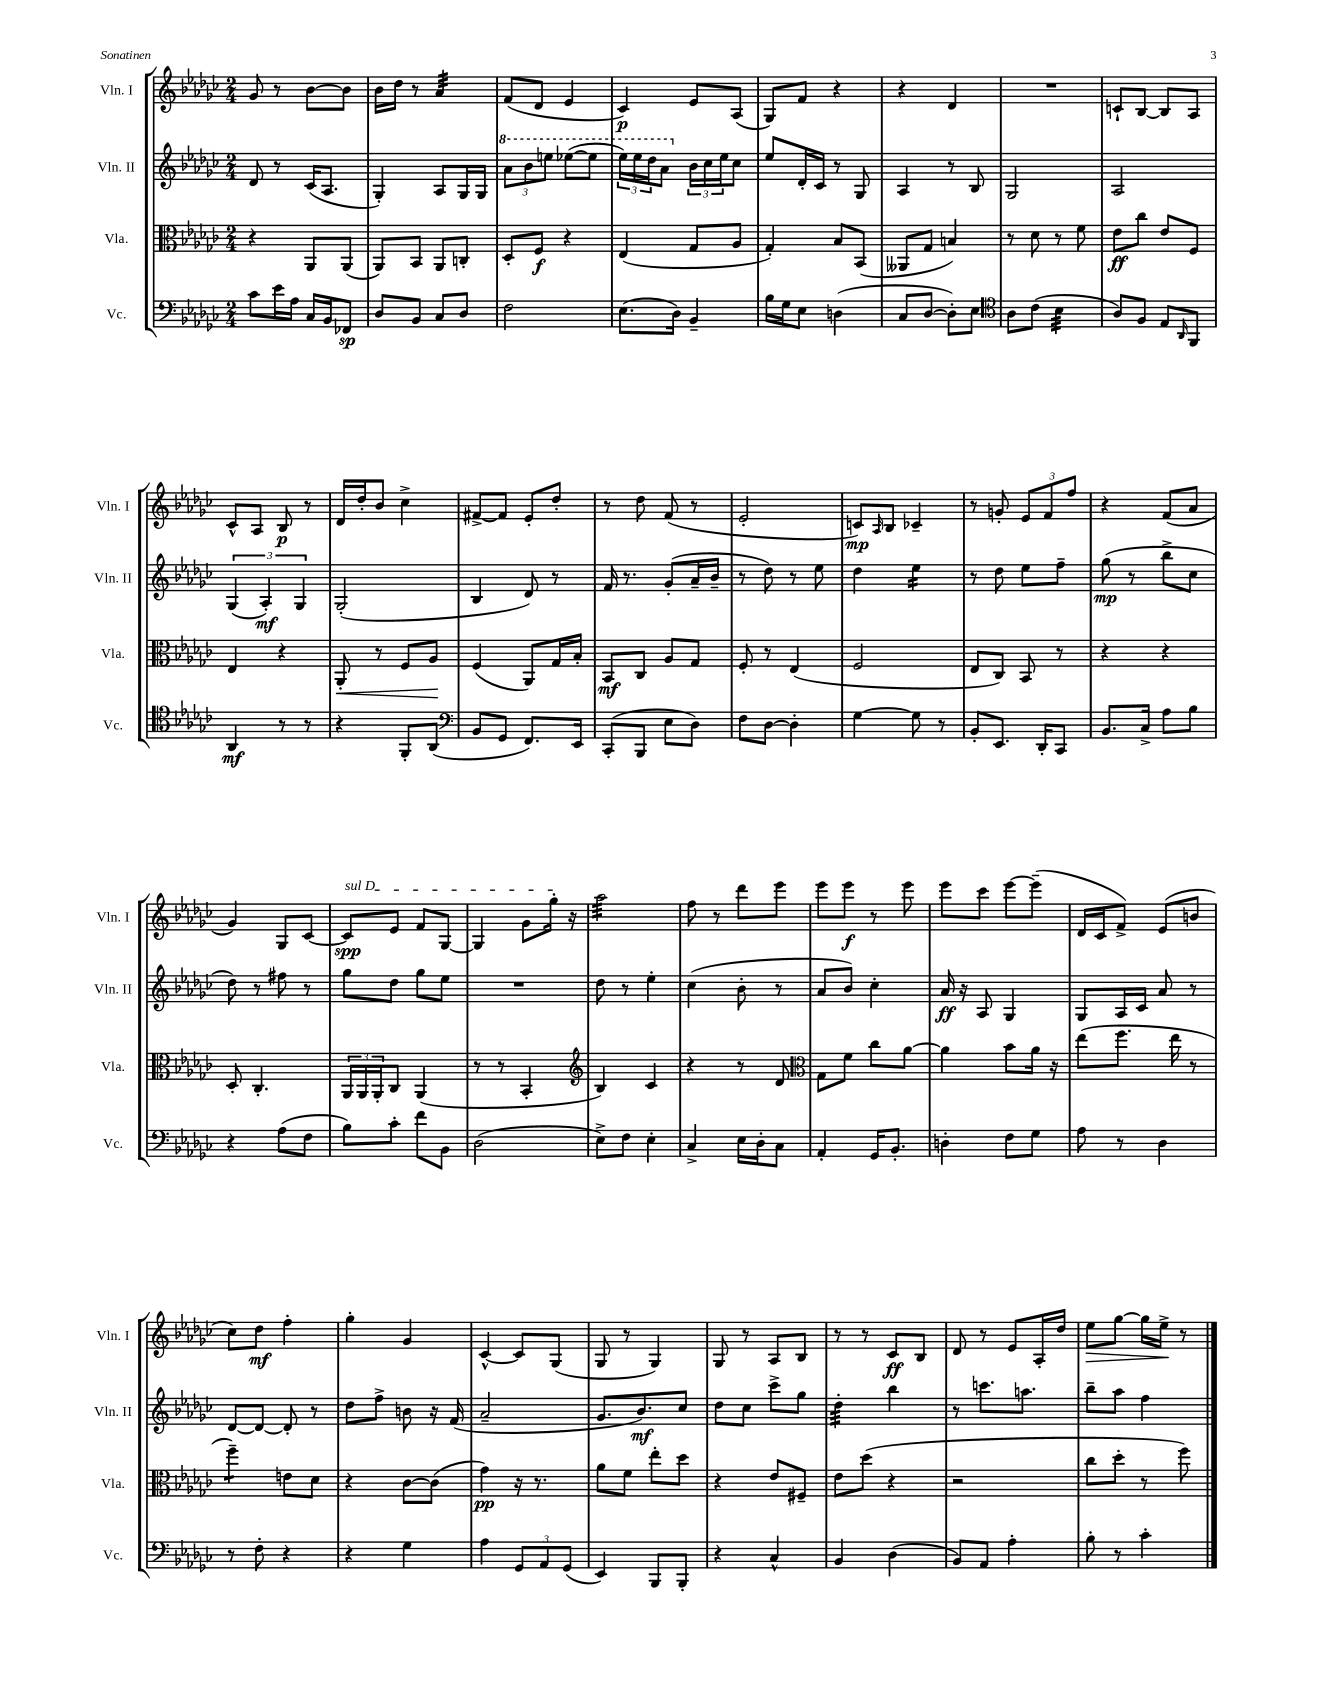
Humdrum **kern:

**kern	**kern	**kern	**kern
*staff4	*staff3	*staff2	*staff1
*clefF4	*clefC3	*clefG2	*clefG2
*k[b-e-a-d-g-c-]	*k[b-e-a-d-g-c-]	*k[b-e-a-d-g-c-]	*k[b-e-a-d-g-c-]
*M2/4	*M2/4	*M2/4	*M2/4
8c-	4r	8d-	8g-
16e-	.	8r	8r
16A-	.	.	.
16C-	8AA-	(16c-	[8b-
16BB-	.	8.A-	.
8FF-	(8AA-	.	8b-]
=	=	=	=
8D-	8AA-)	4G-')	16b-
.	.	.	16dd-
8BB-	8BB-	.	8r
8C-	8AA-	8A-	4a-
8D-	8C'	16G-	.
.	.	16G-	.
=	=	=	=
2F	8D-'	12aa-	(8f
.	.	12bb-	.
.	8F	.	8d-
.	.	12eee	.
.	4r	([8eee-	4e-
.	.	8eee-]	.
=	=	=	=
(8.E-	(4E-	24eee-)	4c-)
.	.	24eee-	.
.	.	24ddd-	.
.	.	8aa-	.
16D-)	.	.	.
4BB-~	8G-	24b-	8e-
.	.	24cc-	.
.	.	24ee-	.
.	8A-	8cc-	(8A-
=	=	=	=
16B-	4G-')	8ee-	8G-)
16G-	.	.	.
8E-	.	16d-'	8f
.	.	16c-	.
(4D	8B-	8r	4r
.	(8BB-	8G-	.
=	=	=	=
8C-	8AA--	4A-	4r
[8D-	8G-	.	.
8D-'])	4B)	8r	4d-
8E-	.	8B-	.
=	=	=	=
*clefC4	*	*	*
8A-	8r	2G-	2r
(8c-	8d-	.	.
4B-	8r	.	.
.	8f	.	.
=	=	=	=
8A-)	8e-	2A-	8c`
8F	8cc-	.	[8B-
8E-	8e-	.	8B-]
16qqAA-	.	.	.
8FF	8F	.	8A-
=	=	=	=
4AA-	4E-	(6G-	8c-^^
.	.	.	8A-
.	.	6A-')	.
8r	4r	.	8B-
.	.	6G-	.
8r	.	.	8r
=	=	=	=
4r	8AA-'	(2G-'	16d-
.	.	.	16dd-'
.	8r	.	8b-
8FF'	8F	.	4cc-^
(8AA-	8A-	.	.
=	=	=	=
*clefF4	*	*	*
8BB-	(4F	4B-	[8f#^
8GG-	.	.	8f#]
8.FF)	8AA-)	8d-)	8e-'
.	16G-	8r	8dd-'
16EE-	16B-'	.	.
=	=	=	=
(8CC-'	8BB-	16f	8r
.	.	8.r	.
8BBB-	8C-	.	8dd-
8E-	8A-	(8g-'	(8f
8D-)	8G-	16a-~	8r
.	.	16b-~	.
=	=	=	=
8F	8F'	8r	2e-'
[8D-	8r	8dd-)	.
4D-']	(4E-	8r	.
.	.	8ee-	.
=	=	=	=
[4G-	2F	4dd-	8c)
.	.	.	16qqA-
.	.	.	8B-
8G-]	.	4ee-	4c-~
8r	.	.	.
=	=	=	=
8BB-'	8E-	8r	8r
8.EE-	8C-)	8dd-	8g'
.	8BB-	8ee-	12e-
16DD-'	.	.	.
.	.	.	12f
8CC-	8r	8ff~	.
.	.	.	12ff
=	=	=	=
8.BB-	4r	(8gg-	4r
.	.	8r	.
16C-^	.	.	.
8A-	4r	8bb-^	(8f
8B-	.	8cc-	8a-
=	=	=	=
4r	8D-'	8dd-)	4g-)
.	4.C-'	8r	.
(8A-	.	8ff#	8G-
8F	.	8r	[8c-
=	=	=	=
8B-)	24AA-	8gg-	8c-]
.	24AA-	.	.
.	24AA-'	.	.
8c-'	8C-	8dd-	8e-
8f	(4AA-	8gg-	8f
8BB-	.	8ee-	[8G-
=	=	=	=
(2D-	8r	2r	4G-]
.	8r	.	.
.	4BB-'	.	8g-
.	.	.	16gg-'
.	.	.	16r
=	=	=	=
*	*clefG2	*	*
8E-^)	4B-)	8dd-	2aa-
8F	.	8r	.
4E-'	4c-	4ee-'	.
=	=	=	=
4C-^	4r	(4cc-	8ff
.	.	.	8r
16E-	8r	8b-'	8ddd-
16D-'	.	.	.
8C-	8d-	8r	8eee-
=	=	=	=
*	*clefC3	*	*
4AA-'	8G-	8a-	8eee-
.	8f	8b-)	8eee-
16GG-	8cc-	4cc-'	8r
8.BB-'	.	.	.
.	[8a-	.	8eee-
=	=	=	=
4D'	4a-]	16a-	8eee-
.	.	16r	.
.	.	8A-	8ccc-
8F	8b-	4G-	[8eee-
8G-	16a-	.	(8eee-~]
.	16r	.	.
=	=	=	=
8A-	(8ee-	8G-	16d-
.	.	.	16c-
8r	8.ff	16A-	8f^)
.	.	16c-	.
4D-	.	8a-	(8e-
.	16ee-	.	.
.	8r	8r	8b
=	=	=	=
8r	4ff~)	[8d-	8cc-)
8F'	.	8d-_	8dd-
4r	8e	8d-']	4ff'
.	8d-	8r	.
=	=	=	=
4r	4r	8dd-	4gg-'
.	.	8ff^	.
4G-	[8c-	8b	4g-
.	(8c-]	16r	.
.	.	(16f	.
=	=	=	=
4A-	4g-)	2a-~	[4c-^^
12GG-	16r	.	8c-]
.	8.r	.	.
12AA-	.	.	.
.	.	.	(8G-
(12GG-	.	.	.
=	=	=	=
4EE-)	8a-	8.g-	8G-
.	8f	.	8r
.	.	8.b-)	.
8BBB-	8ee-'	.	4G-)
8BBB-'	8dd-	8cc-	.
=	=	=	=
4r	4r	8dd-	8G-
.	.	8cc-	8r
4C-^^	8e-	8ccc-^	8A-
.	8F#~	8gg-	8B-
=	=	=	=
4BB-	8e-	4dd-'	8r
.	(8dd-	.	8r
(4D-	4r	4bb-	8c-
.	.	.	8B-
=	=	=	=
8BB-)	2r	8r	8d-
8AA-	.	8.ccc	8r
4A-'	.	.	8e-
.	.	8.aa	.
.	.	.	16A-'
.	.	.	16dd-
=	=	=	=
8B-'	8cc-	8bb-~	8ee-
8r	8dd-'	8aa-	[8gg-
4c-'	8r	4ff	16gg-]
.	.	.	16ee-^
.	8ff)	.	8r
==	==	==	==
*-	*-	*-	*-
